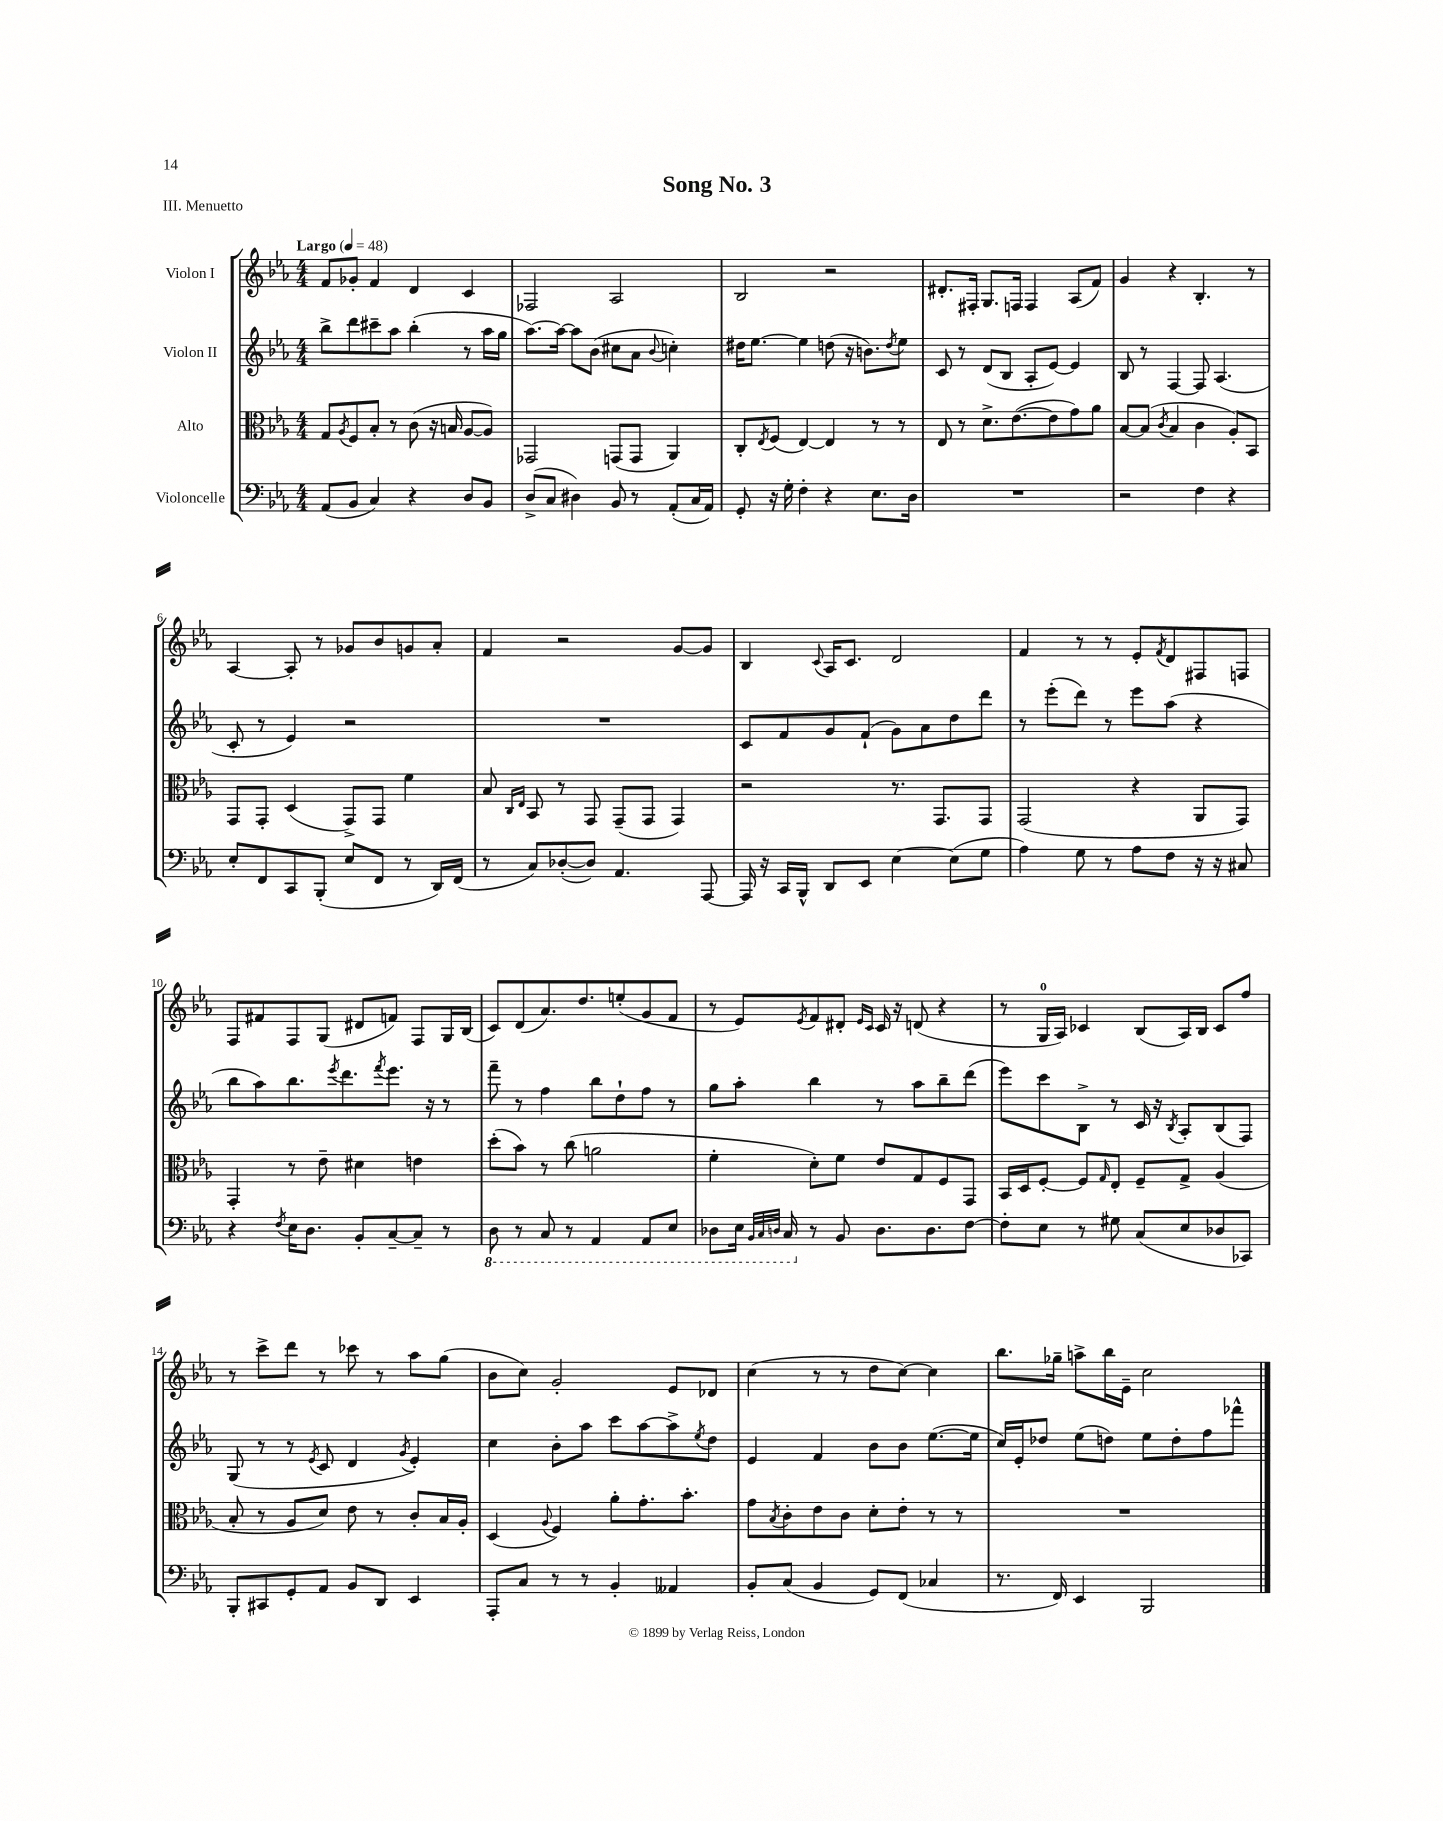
\header { title = "Song No. 3" piece = "III. Menuetto" }
<<
\new StaffGroup <<
\new Staff = "s0" \with { instrumentName = "Violon I" } {
    \clef treble \key ees \major \numericTimeSignature \time 4/4 \tempo "Largo" 4 = 48
    f'8 ges'8-. f'4 d'4 c'4 |
    fes2 aes2 |
    bes2 r2 |
    dis'8.-. fis16-. g8. f16 f4 aes8( f'8) |
    g'4 r4 bes4.-. r8 |
    aes4~ aes8-. r8 ges'8 bes'8 g'8 aes'8-. |
    f'4 r2 g'8~ g'8 |
    bes4 \appoggiatura { c'8 } aes16 c'8. d'2 |
    f'4 r8 r8 ees'8-. \acciaccatura { f'8 } d'8 fis8 f8 |
    f8 fis'8 f8 g8( dis'8 f'8) f8 g16 bes16( |
    c'8) d'8( aes'8.) d''8. e''8-.( g'8 f'8 |
    r8 ees'8) \acciaccatura { ees'8 } f'8 dis'8-. \grace { ees'16 c'16 } c'16 r16 d'8( r4 |
    r8 g16-0 aes16) ces'4 bes8( aes16) bes16 ces'8 f''8 |
    r8 c'''8-> d'''8 r8 ces'''8 r8 aes''8 g''8( |
    bes'8 c''8) g'2-. ees'8 des'8 |
    c''4( r8 r8 d''8 c''8~) c''4 |
    bes''8. ges''16-- a''8-> bes''16 ees'16-- c''2 \bar "|." |
}
\new Staff = "s1" \with { instrumentName = "Violon II" } {
    \clef treble \key ees \major \numericTimeSignature \time 4/4
    bes''8-> d'''8 cis'''8-- aes''8 bes''4-.( r8 aes''16 g''16 |
    aes''8.~) aes''16~ aes''8 bes'8( cis''8 aes'8 \appoggiatura { bes'8 } c''4-.) |
    dis''16 ees''8.~ ees''4 d''8( r16 b'8.) \acciaccatura { d''8 } ees''8 |
    c'8 r8 d'8( bes8 aes8-. ees'8~) ees'4 |
    bes8 r8 f4~ f8 aes4.( |
    c'8-. r8 ees'4) r2 |
    R1 |
    c'8 f'8 g'8 f'8-!( g'8) aes'8 d''8 d'''8 |
    r8 ees'''8-.( d'''8) r8 ees'''8 aes''8( r4 |
    bes''8 aes''8) bes''8. \acciaccatura { ees'''8 } d'''8. \acciaccatura { f'''8 } ees'''8. r16 r8 |
    f'''8-- r8 f''4 bes''8 d''8-! f''8 r8 |
    g''8 aes''8-. bes''4 r8 aes''8 bes''8-- d'''8( |
    ees'''8) c'''8 bes8-> r8 c'16 r16 \acciaccatura { bes8 } aes8-. bes8( f8) |
    g8( r8 r8 \acciaccatura { ees'8 } c'8 d'4 \acciaccatura { g'8 } ees'4-.) |
    c''4 bes'8-. aes''8 c'''8 aes''8~ aes''8-> \acciaccatura { ees''8 } d''8 |
    ees'4 f'4 bes'8 bes'8 ees''8.~( ees''16 |
    c''16) ees'16-. des''8 ees''8( d''8) ees''8 d''8-. f''8 fes'''8-^ \bar "|." |
}
\new Staff = "s2" \with { instrumentName = "Alto" } {
    \clef alto \key ees \major \numericTimeSignature \time 4/4
    g8 \acciaccatura { aes8 } f8 bes8-. r8 c'8( r16 b16 aes8~ aes8) |
    ges,2 g,8( g,8 aes,4) |
    c8-. \acciaccatura { ees8 } f8( ees4~) ees4 r8 r8 |
    ees8 r8 d'8.-> ees'8.~( ees'8 g'8) aes'8 |
    bes8~ bes8( \acciaccatura { c'8 } bes4 c'4 aes8-.) bes,8 |
    g,8 g,8-. d4( g,8->) g,8 f'4 |
    bes8 \grace { c16 ees16 } bes,8 r8 g,8 g,8--( g,8 g,4) |
    r2 r8. g,8. g,8 |
    g,2( r4 aes,8 g,8) |
    g,4-. r8 ees'8-- dis'4 e'4 |
    d''8-.( bes'8) r8 c''8( a'2 |
    f'4-. d'8-.) f'8 ees'8 g8 f8 g,8 |
    bes,16 d16 f8~-. f8 \grace { g16 } ees8-. f8-- g8-> aes4( |
    bes8-. r8 aes8 d'8) ees'8 r8 c'8-. bes16 aes16-. |
    d4( \appoggiatura { aes8 } f4) aes'8-. g'8.-. bes'8.-. |
    g'8 \acciaccatura { bes8 } c'8-. ees'8 c'8 d'8-. ees'8-. r8 r8 |
    R1 \bar "|." |
}
\new Staff = "s3" \with { instrumentName = "Violoncelle" } {
    \clef bass \key ees \major \numericTimeSignature \time 4/4
    aes,8( bes,8 c4) r4 d8 bes,8 |
    d8->( c8 dis4) bes,8 r8 aes,8-.( c16 aes,16) |
    g,8-. r16 g16-. f4-. r4 ees8. d16 |
    R1 |
    r2 f4 r4 |
    ees8-. f,8 c,8 bes,,8-.( ees8 f,8 r8 d,16) f,16( |
    r8 c8) des8~-.( des8) aes,4. aes,,8~ |
    aes,,16 r16 c,16 bes,,16-^ d,8 ees,8 ees4~ ees8( g8 |
    aes4) g8 r8 aes8 f8 r16 r16 cis8 |
    r4 \acciaccatura { f8 } ees16 d8. bes,8-. c8~-- c8-- r8 |
    \ottava #-1 d,8 r8 c,8 r8 aes,,4 aes,,8 ees,8 |
    des,8 ees,16 \grace { bes,,32 c,32 d,32 } c,16 \ottava #0 r8 bes,8 d8. d8. f8~ |
    f8-. ees8 r8 gis8 c8( ees8 des8 ces,8) |
    bes,,8-. cis,8 g,8-. aes,8 bes,8 d,8 ees,4 |
    aes,,8-. c8 r8 r8 bes,4-. aeses,4 |
    bes,8-. c8( bes,4 g,8) f,8( ces4 |
    r8. f,16) ees,4 bes,,2 \bar "|." |
}
>>
>>
